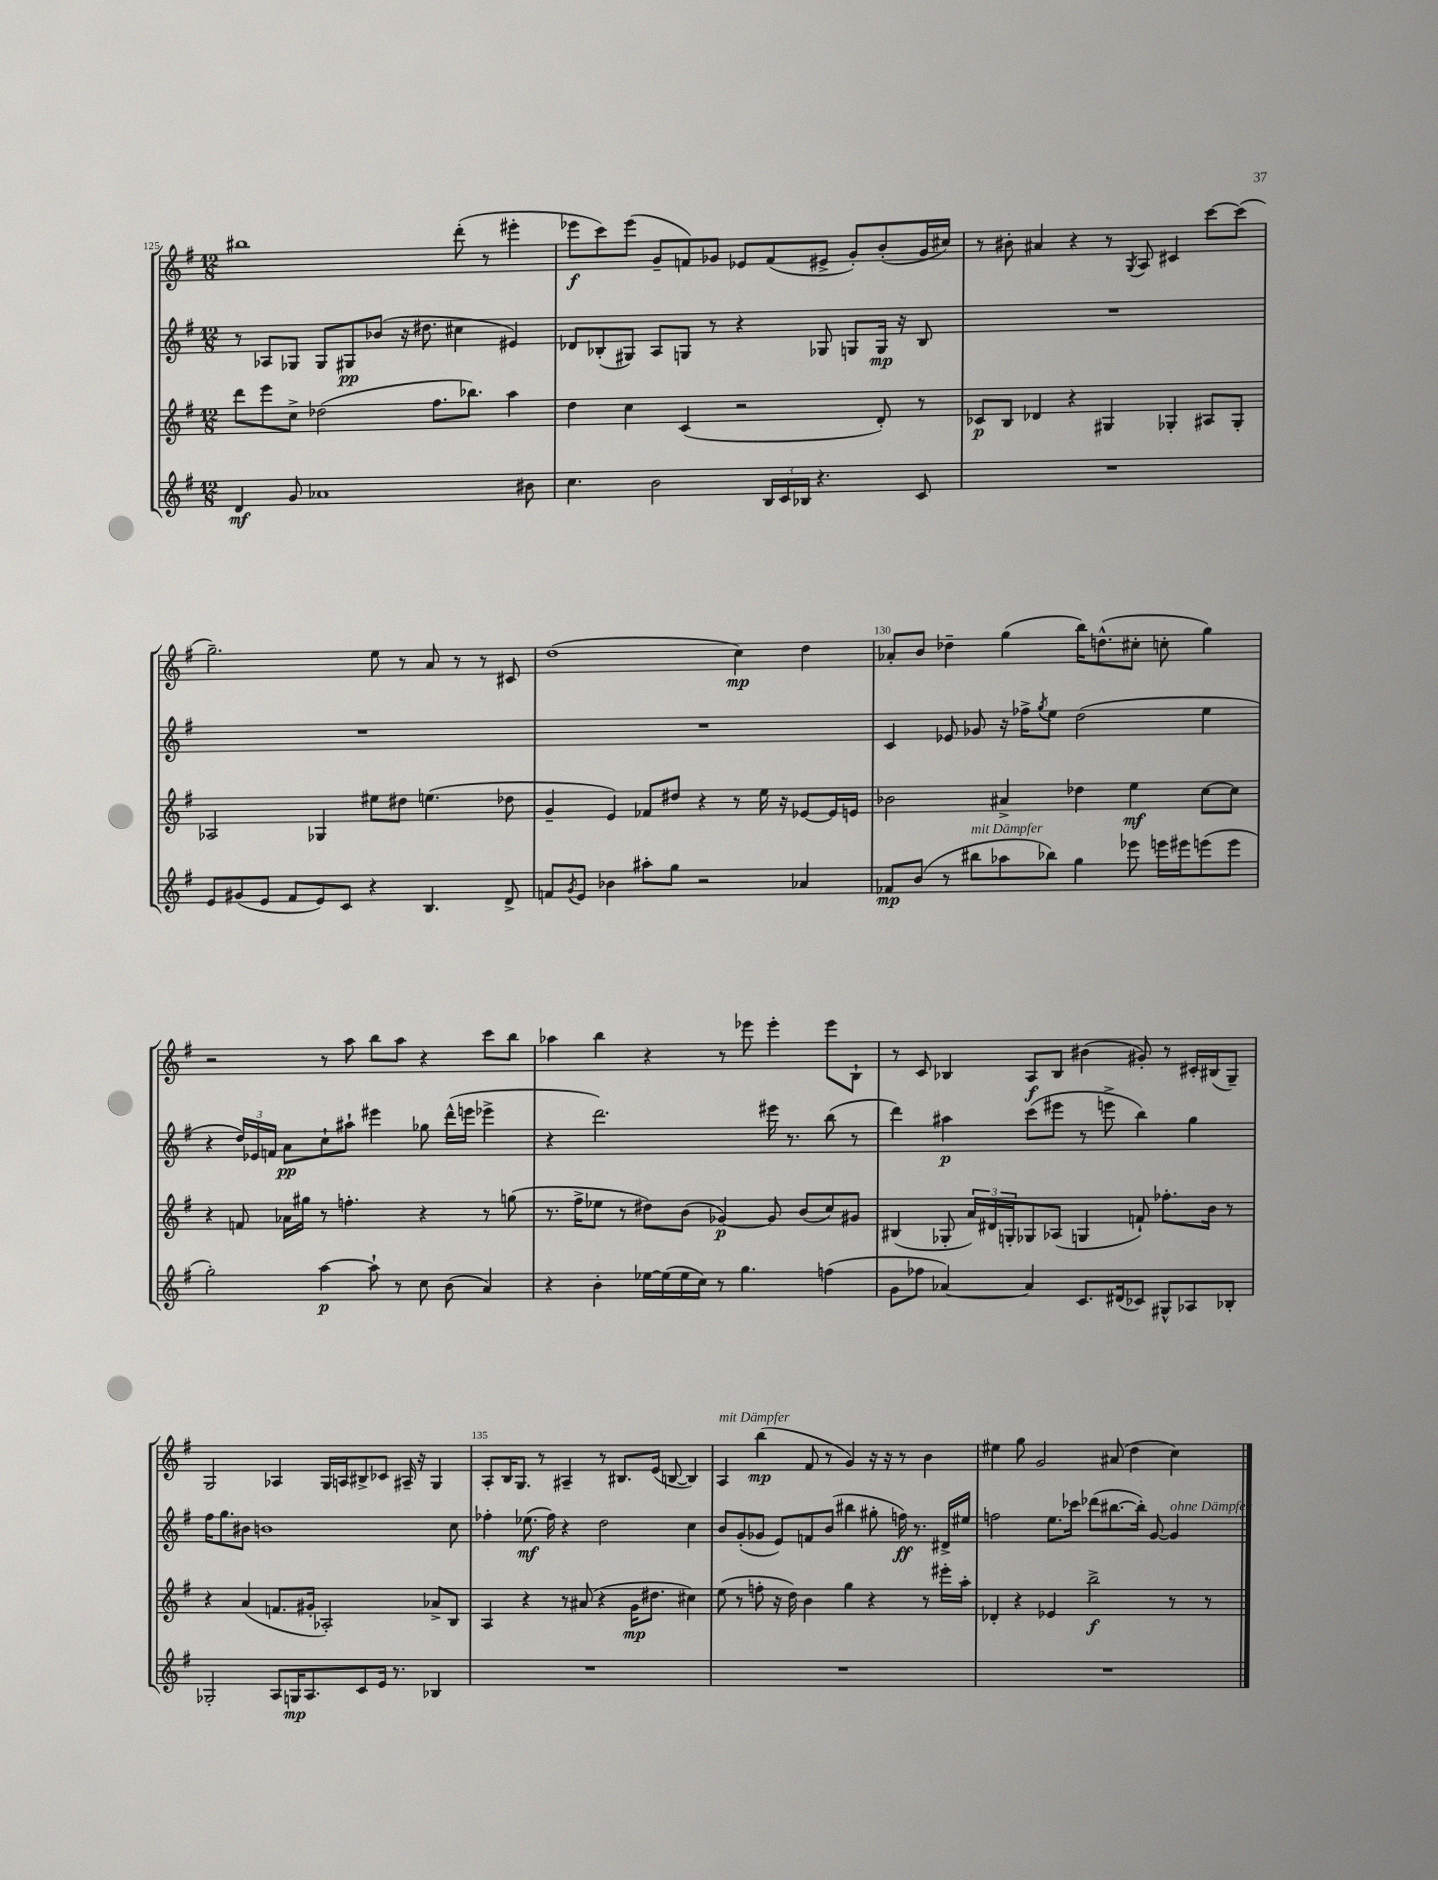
<<
\new StaffGroup <<
\new Staff = "s0" {
    \clef treble \key g \major \numericTimeSignature \time 12/8
    bis''1 d'''8-.( r8 eis'''4-. |
    ees'''8\f c'''8) ees'''8( g'8-- f'8) ges'8 ees'8 f'8( eis'8-> ges'8-.) b'8-.( ges'16 cis''16) |
    r8 bis'8-. ais'4 r4 r8 \acciaccatura { g8 } a8 cis'4 c'''8~ c'''8( |
    g''2.--) e''8 r8 a'8 r8 r8 cis'8 |
    d''1( c''4\mp) d''4 |
    aes'8-. b'8 des''4-- g''4( b''16) d''8.-^( cis''8-. c''8-. g''4) |
    r2 r8 a''8 b''8 a''8 r4 c'''8 b''8 |
    aes''4 b''4 r4 r8 ees'''8 ees'''4-. ees'''8 b8-! |
    r8 c'8 bes4 a8\f bes8 bis'4( gis'8-.) r8 cis'16-. bis16( g8--) |
    g2 aes4 g16 a16 bis8-> ces'8 ais16-- r16 g4 |
    a8-. b16 g8. r8 ais4-- r8 bis8. e'16( b8~ b4) |
    a4^\markup { \italic "mit Dämpfer" } b''4\mp( fis'8 r8 g'4) r16 r16 r8 b'4 |
    eis''4 g''8 g'2 ais'8( d''4 c''4) \bar "|." |
}
\new Staff = "s1" {
    \clef treble \key g \major \numericTimeSignature \time 12/8
    r8 aes8 ges8 ges8 gis8\pp bes'8( r16 dis''8. cis''4 eis'4) |
    des'8 bes8-.( gis8) a8 g8 r8 r4 ges8 g8 g16\mp r16 bes8 |
    R1. |
    R1. |
    R1. |
    c'4 ees'8 ges'8 r16 fes''16-> \acciaccatura { g''8 } e''8 d''2( e''4 |
    r4 \tuplet 3/2 { d''16) ees'16 f'16 } a'8\pp c''8-! ais''8-! eis'''4 ges''8 d'''16-^( e'''16 ees'''4-> |
    r4 d'''2.) eis'''16 r8. b''8( r8 |
    d'''4) ais''4\p c'''8( eis'''8 r8 e'''8-> b''4) g''4 |
    fis''16 g''8. bis'8 b'1 c''8 |
    fes''4-. ees''8.\mf( fes''16) r4 d''2 c''4 |
    b'8 g'8-.( ges'8 e'8) f'8 b'8( bis''4 gis''8-. f''16\ff) r8. dis'16-> eis''16 |
    f''2 e''8. ces'''16 des'''8( bis''8.~ bis''16-.) g'8~ g'4^\markup { \italic "ohne Dämpfer" } \bar "|." |
}
\new Staff = "s2" {
    \clef treble \key g \major \numericTimeSignature \time 12/8
    d'''8 e'''8 c''8-> des''2( fis''8. bes''8.) a''4 |
    d''4 c''4 c'4( r2 d'8-.) r8 |
    ces'8\p b8 des'4 r4 gis4 ges4-. ais8 ges8-. |
    aes2 ges4 eis''8 dis''8 e''4.( des''8 |
    g'4-- e'4) fes'8 dis''8 r4 r8 e''16 r16 ees'8~ ees'16 e'16 |
    bes'2 ais'4-> des''4 e''4\mf c''8~ c''8 |
    r4 f'8 aes'16 gis''16 r8 f''4.-. r4 r8 g''8( |
    r8. fis''16-> ees''8 r8 dis''8) b'8( ges'4~\p) ges'8 b'8( c''8) gis'8 |
    bis4( ges8-. \tuplet 3/2 { a'16) dis'16 g16-. } ges8 aes8( g4 f'8-!) fes''8.-. b'16 r8 |
    r4 a'4( f'8. gis'16-. aes2-.) aes'8-> b8 |
    a4 r4 r8 ais'8( r4 g'16\mp dis''8. cis''4) |
    e''8( r8 f''8-. r16 d''16) b'4 g''4 r4 r8 eis'''16-. a''16-. |
    des'4-. r4 ees'4 b''2->\f r8 r8 \bar "|." |
}
\new Staff = "s3" {
    \clef treble \key g \major \numericTimeSignature \time 12/8
    d'4\mf g'8 aes'1 bis'8 |
    c''4. b'2 \tuplet 3/2 { b16 c'16 bes16 } r4. c'8 |
    R1. |
    e'8 gis'8( e'8 fis'8 e'8) c'8 r4 b4. d'8-> |
    f'8 \acciaccatura { g'8 } e'8 bes'4 ais''8-. g''8 r2 aes'4 |
    fes'8\mp b'8( r8 bis''8^\markup { \italic "mit Dämpfer" } aes''8 bes''8) g''4 ees'''8 e'''16 eis'''16 e'''8( e'''8 |
    g''2-.) a''4~\p a''8-! r8 c''8 b'8( a'4) |
    r4 b'4-. ees''16~ ees''16( ees''16 c''16) r8 g''4. f''4( |
    g'8 fes''8 aes'4~) aes'4 c'8. dis'16( ces'8) gis8-^ aes8 bes8-. |
    ges2-. a8 g16\mp a8. c'8 e'16 r8. bes4 |
    R1. |
    R1. |
    R1. \bar "|." |
}
>>
>>
\layout { \context { \Score currentBarNumber = #125 \override BarNumber.break-visibility = ##(#f #t #t) barNumberVisibility = #(every-nth-bar-number-visible 5) } }
